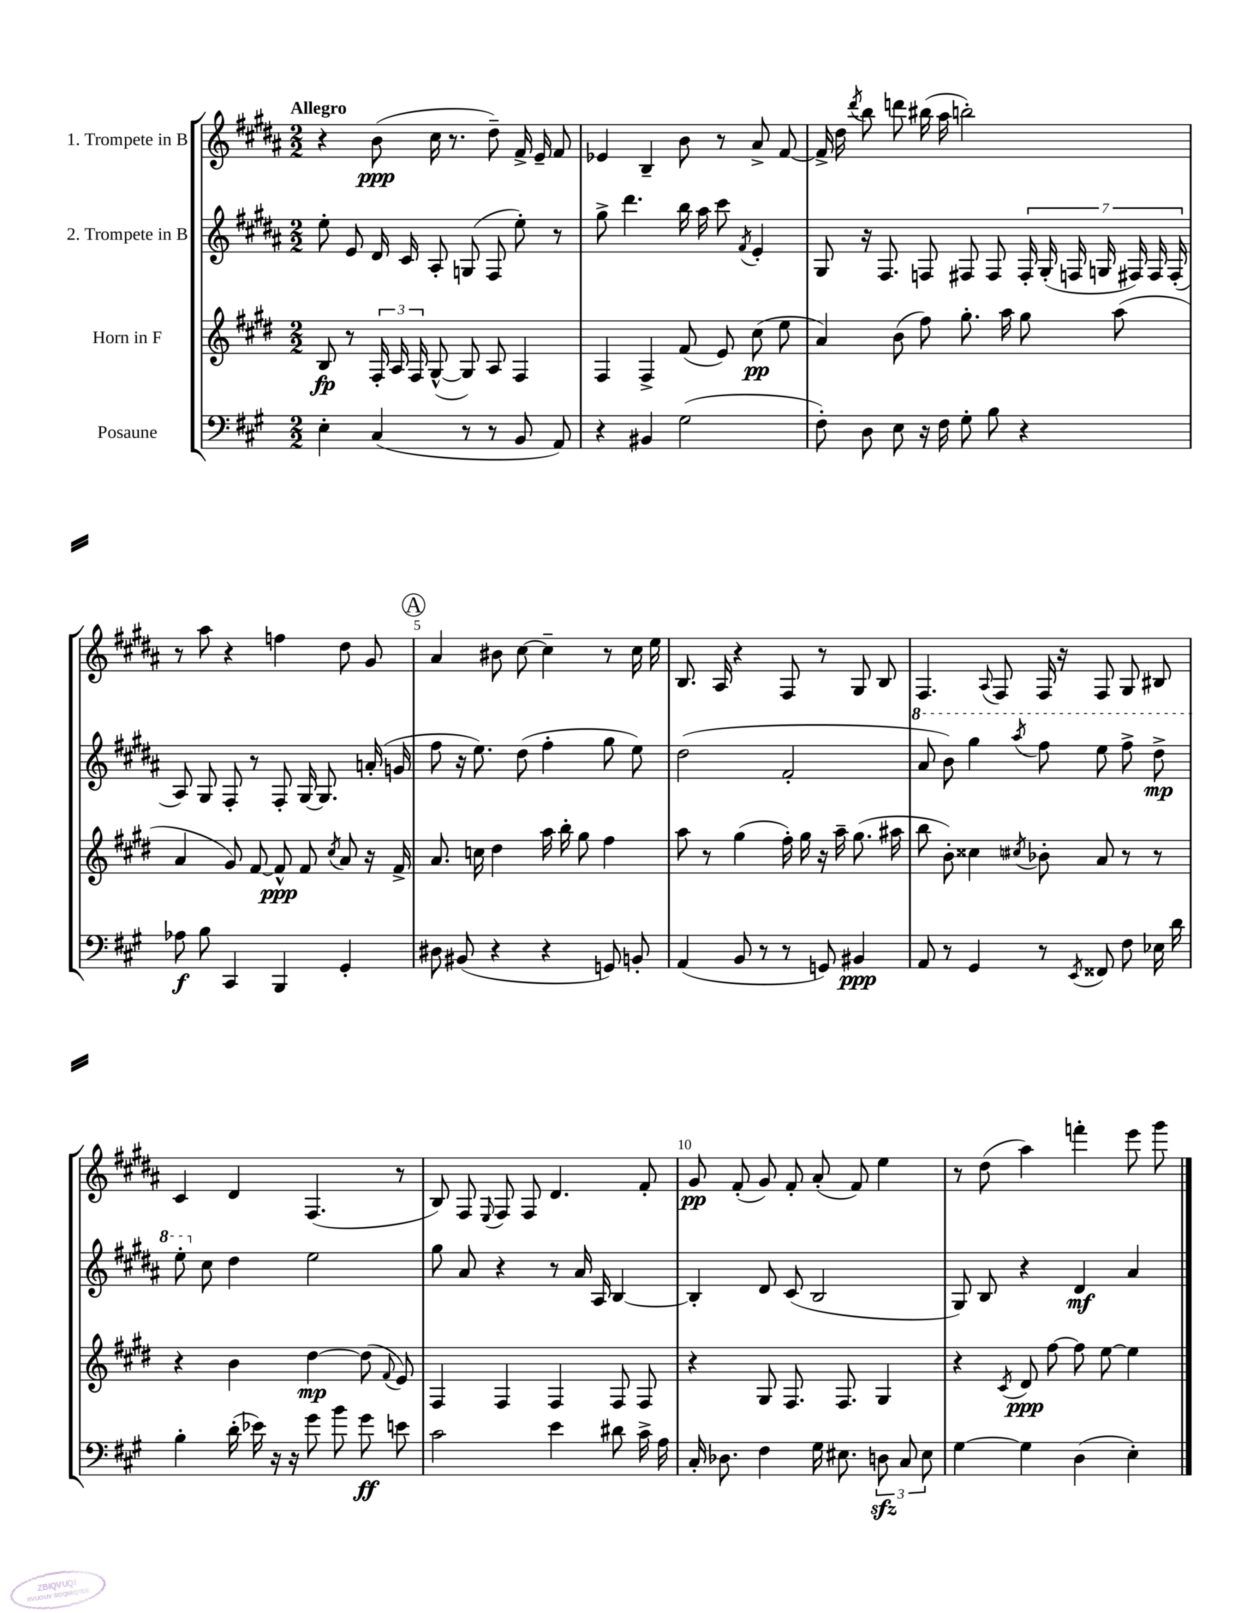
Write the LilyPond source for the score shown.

<<
\new StaffGroup <<
\new Staff = "s0" \with { instrumentName = "1. Trompete in B" } {
    \clef treble \key b \major \numericTimeSignature \time 2/2 \tempo "Allegro"
    \autoBeamOff r4 b'8\ppp( cis''16 r8. dis''8--) fis'16-> e'16-- fis'8 |
    ees'4 b4-- b'8 r8 ais'8-> fis'8~ |
    fis'16-> dis''16 \acciaccatura { dis'''8 } b''8 d'''8 bis''16( ais''16 b''2-.) |
    r8 ais''8 r4 f''4 dis''8 gis'8 |
    \mark \markup { \circle "A" } ais'4 bis'8 cis''8~ cis''4-- r8 cis''16 e''16 |
    b8. ais16 r4 fis8 r8 gis8 b8 |
    fis4. \appoggiatura { ais8 } fis8 fis16 r16 fis8 gis8 bis8 |
    cis'4 dis'4 fis4.( r8 |
    b8) fis8 \appoggiatura { e8 } fis8 fis8 dis'4. fis'8-. |
    gis'8\pp fis'8-.( gis'8) fis'8-. ais'8-.( fis'8) e''4 |
    r8 dis''8( ais''4) f'''4-. e'''8 gis'''8 \bar "|." |
}
\new Staff = "s1" \with { instrumentName = "2. Trompete in B" } {
    \clef treble \key b \major \numericTimeSignature \time 2/2
    \autoBeamOff e''8-. e'8 dis'16 cis'16 ais8-. g8( fis8 e''8-.) r8 |
    gis''8-> dis'''4. b''16 ais''16 cis'''8 \acciaccatura { fis'8 } e'4-. |
    gis8 r16 fis8. f8 fis8 fis8 \tuplet 7/4 { fis16-. gis16-.( f16 g16 fis16) fis16 fis16-.( } |
    ais8) gis8 fis8-. r8 fis8-. gis16~ gis8. a'16-.( g'16 |
    \mark \markup { \circle "A" } fis''8 r16 e''8.) dis''8( fis''4-. gis''8 e''8) |
    dis''2( fis'2-. |
    \ottava #1 ais''8 b''8) gis'''4 \acciaccatura { ais'''8 } fis'''8 e'''8 fis'''8-> dis'''8->\mp |
    e'''8-. \ottava #0 cis''8 dis''4 e''2 |
    gis''8 ais'8 r4 r8 ais'16 ais16 b4~ |
    b4-. dis'8 cis'8( b2 |
    gis8) b8 r4 dis'4\mf ais'4 \bar "|." |
}
\new Staff = "s2" \with { instrumentName = "Horn in F" } {
    \clef treble \key e \major \numericTimeSignature \time 2/2
    \autoBeamOff b8\fp r8 \tuplet 3/2 { fis16-. a16 fis16 } gis8~-^( gis8) a8 fis4 |
    fis4 fis4-> fis'8( e'8) cis''8\pp( e''8 |
    a'4) b'8( fis''8) gis''8.-. a''16 gis''8 a''8( |
    a'4 gis'8) fis'8~ fis'8-^\ppp fis'8 \acciaccatura { cis''8 } a'8 r16 fis'16-> |
    \mark \markup { \circle "A" } a'8. c''16 dis''4 a''16 b''16-. gis''8 fis''4 |
    a''8 r8 gis''4( fis''16-.) gis''16 r16 a''16-- gis''8.( ais''16 |
    b''8 b'8-.) cisis''4 \acciaccatura { cis''8 } bes'8-. a'8 r8 r8 |
    r4 b'4 dis''4~\mp dis''8( \appoggiatura { fis'8 } e'8) |
    fis4 fis4 fis4 fis8 fis8 |
    r4 gis8 fis8. fis8. gis4 |
    r4 \acciaccatura { cis'8 } dis'8\ppp fis''8~ fis''8 e''8~ e''4 \bar "|." |
}
\new Staff = "s3" \with { instrumentName = "Posaune" } {
    \clef bass \key a \major \numericTimeSignature \time 2/2
    \autoBeamOff e4-. cis4( r8 r8 b,8 a,8) |
    r4 bis,4 gis2( |
    fis8-.) d8 e8 r16 fis16 gis8-. b8 r4 |
    aes8\f b8 cis,4 b,,4 gis,4-. |
    \mark \markup { \circle "A" } dis8 bis,8( r4 r4 g,8) b,8-. |
    a,4( b,8 r8 r8 g,8) bis,4\ppp |
    a,8 r8 gis,4 r8 \acciaccatura { e,8 } fisis,8 fis8 ees16 d'16 |
    b4-. d'16-.( ees'16) r16 r16 gis'8 b'8 gis'8\ff e'8 |
    cis'2 e'4 dis'8 cis'16-> a16 |
    cis16-. des8. fis4 gis16 eis8. \tuplet 3/2 { d8\sfz cis8 eis8 } |
    gis4~ gis4 d4( e4-.) \bar "|." |
}
>>
>>
\layout { \context { \Score \override BarNumber.break-visibility = ##(#f #t #t) barNumberVisibility = #(every-nth-bar-number-visible 5) } }
